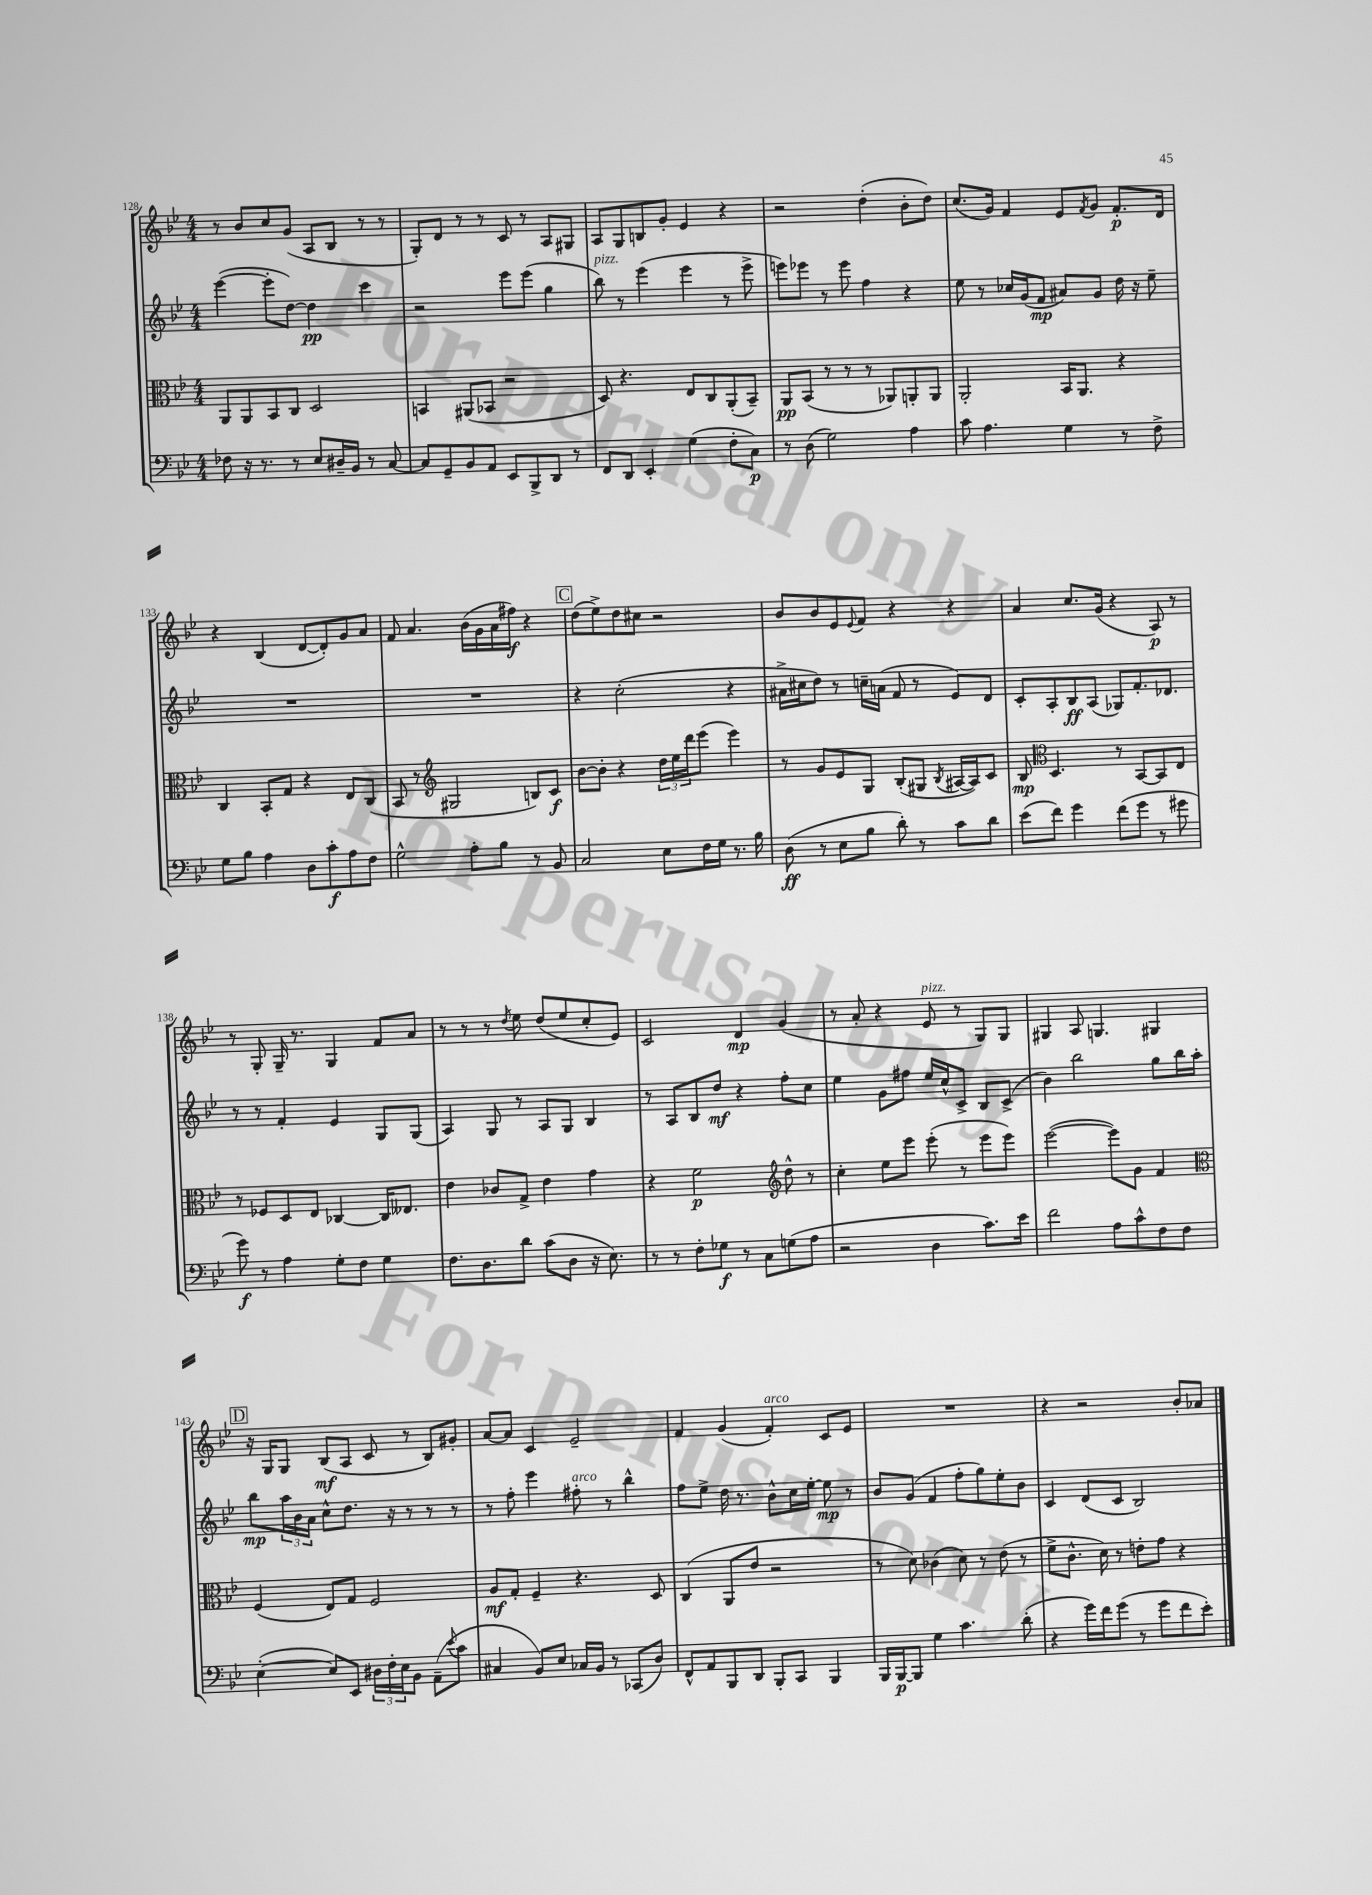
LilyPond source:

<<
\new StaffGroup <<
\new Staff = "s0" {
    \clef treble \key bes \major \numericTimeSignature \time 4/4
    r8 bes'8 c''8 g'8( a8 bes8 r8 r8 |
    g8-.) d'8 r8 r8 c'8 r8 a8 gis8 |
    a8 g8 b8 g'8-. ees'4 r4 |
    r2 d''4-.( bes'8-. d''8) |
    c''8.( g'16) f'4 ees'8 \acciaccatura { f'8 } g'8 f'8.-.\p d'16 |
    r4 bes4( d'8~ d'8-.) g'8 a'8 |
    f'8 a'4. bes'16( g'16 a'16 fis''16\f) r4 |
    \mark \markup { \box "C" } d''8( ees''8->) d''8 cis''8 r2 |
    bes'8 bes'8 ees'8 \appoggiatura { ees'8 } f'8 r4 r4 |
    a'4 c''8. g'16( r4 a8\p) r8 |
    r8 g8-. g16-- r8. g4 f'8 a'8 |
    r8 r8 r8 \acciaccatura { d''8 } ees''8 d''8( ees''8 c''8-. ees'8) |
    c'2 d'4\mp g'4( |
    r8 a'8-. r4 ees'8^\markup { \italic "pizz." } r8 g8) g8 |
    gis4 a8 g4. gis4 |
    \mark \markup { \box "D" } r16 g16 g8 bes8\mf( a8 c'8 r8 bes8) gis'8-. |
    a'8~ a'8 c'4 ees'2-- |
    f'4 g'4( f'4-.^\markup { \italic "arco" }) c'8 ees'8 |
    R1 |
    r4 r2 bes'8-. aes'8 \bar "|." |
}
\new Staff = "s1" {
    \clef treble \key bes \major \numericTimeSignature \time 4/4
    ees'''4~( ees'''8-. d''8~) d''4\pp c'''4 |
    r2 ees'''8 ees'''8( g''4 |
    bes''8^\markup { \italic "pizz." }) r8 ees'''4( ees'''4 r8 ees'''8-> |
    e'''8) ees'''8 r8 ees'''8 f''4 r4 |
    ees''8 r8 ces''16 g'16( f'8\mp ais'8) g'8 d''16 r16 ees''8-- |
    R1 |
    R1 |
    \mark \markup { \box "C" } r4 c''2-.( r4 |
    ais'16-> cis''16 d''8) r8 c''16-- a'16( f'8 r8 ees'8) d'8 |
    c'8-. a8-. bes8\ff a8( ges8) f'8.-. des'8. |
    r8 r8 f'4-. ees'4 g8 g8( |
    a4) g8 r8 a8 g8 bes4 |
    r8 a8 bes8 d''8\mf r4 f''8-. c''8 |
    ees''4 g'8 fis''8 ees''16 c''16-^ c'8-> bes8 c'8->( |
    bes'4) bes''2 g''8 bes''16 a''16-. |
    \mark \markup { \box "D" } bes''8\mp \tuplet 3/2 { a''16 bes'16 a'16 } c''8-^ d''8. r16 r8 r8 r8 |
    r8 f''8-. ees'''4 fis''8-.^\markup { \italic "arco" } r8 bes''4-^ |
    f''8 ees''8-> d''16 r8. bes'8-^ c''16 ees''16~-. ees''8\mp r8 |
    bes'8 g'8( f'4 f''8-. g''8) ees''8-. bes'8 |
    c'4 d'8( c'8 bes2) \bar "|." |
}
\new Staff = "s2" {
    \clef alto \key bes \major \numericTimeSignature \time 4/4
    a,8 a,8 bes,8 c8 d2 |
    b,4 ais,8( bes,8 r2 |
    d8) r4. ees8 c8 a,8-.( bes,8--) |
    a,8\pp bes,8( r8 r8 r8 aes,8) a,8-. a,8 |
    a,2-. bes,16 a,8. r4 |
    c4 bes,8-. g8 r4 ees8 c8( |
    bes,8 r8 \clef treble gis2 b8) c'8\f |
    \mark \markup { \box "C" } bes'8~ bes'8-. r4 \tuplet 3/2 { d''16 ees''16 d'''16 } ees'''8( ees'''4) |
    r8 g'8 ees'8 g8 bes8-.( gis8 \acciaccatura { bes8 } ais16~ ais16) c'8 |
    bes8\mp \clef alto d4. r8 bes,8~ bes,8 ees8 |
    r8 fes8 d8 ees8 ces4~ ces16 eeses8. |
    ees'4 ces'8 g8-> ees'4 g'4 |
    r4 f'2\p \clef treble d''8-^ r8 |
    c''4-. ees''8 ees'''8 ees'''8-.( r8 ees'''8 ees'''8) |
    ees'''2~( ees'''8) g'8 f'4 |
    \mark \markup { \box "D" } \clef alto f4( ees8) g8 f2 |
    a8\mf g8-. f4-- r4. d8 |
    c4( a,8 ees'8 r2 |
    r8 d'8) ces'4( d'8) r8 ees'8( r8 |
    f'8-> c'8.-^ d'16) r8 e'8-. g'8 r4 \bar "|." |
}
\new Staff = "s3" {
    \clef bass \key bes \major \numericTimeSignature \time 4/4
    fes8 r16 r8. r8 ees8 dis16-- bes,16 r8 c8~ |
    c8 g,8-- bes,8 a,8 ees,8 bes,,8-> d,8 r8 |
    f,8 d,8 ees,4-. g4( f8-. c8\p) |
    r8 d8( g2) a4 |
    c'8 a4. g4 r8 f8-> |
    g8 bes8 a4 d8 c'8-.\f a8 f8 |
    g2-^ a8-. bes8 r8 bes,8 |
    \mark \markup { \box "C" } c2 ees8 f16 g16 r8. bes16 |
    d8\ff( r8 ees8 bes8 d'8-.) r8 c'8 d'8 |
    ees'8( f'8) g'4 f'8( g'8 r8 gis'8 |
    g'8\f) r8 a4 g8-. f8 g4 |
    f8. d8. d'8 c'8( d8 r16 ees8.) |
    r8 r8 f8-. ges8\f r8 c8 g8( a8 |
    r2 d4 c'8.) ees'16 |
    f'2 a8 c'8-^ f8 f8 |
    \mark \markup { \box "D" } ees4~-.( ees8) ees,8 \tuplet 3/2 { dis16 f16-. ees16 } bes,8 a,8--( \appoggiatura { ees'8 } c'8 |
    cis4 bes,8) ees8 ces16 bes,16 r8 ces,8( d8) |
    f,8-^ a,8 bes,,8 d,8 bes,,8-. c,8 bes,,4 |
    bes,,16 bes,,16~\p bes,,8 g4 c'4. d'8-.( |
    r4 g'16) f'16 g'8( r8 g'8 f'8 ees'8-.) \bar "|." |
}
>>
>>
\layout { \context { \Score currentBarNumber = #128 } }
